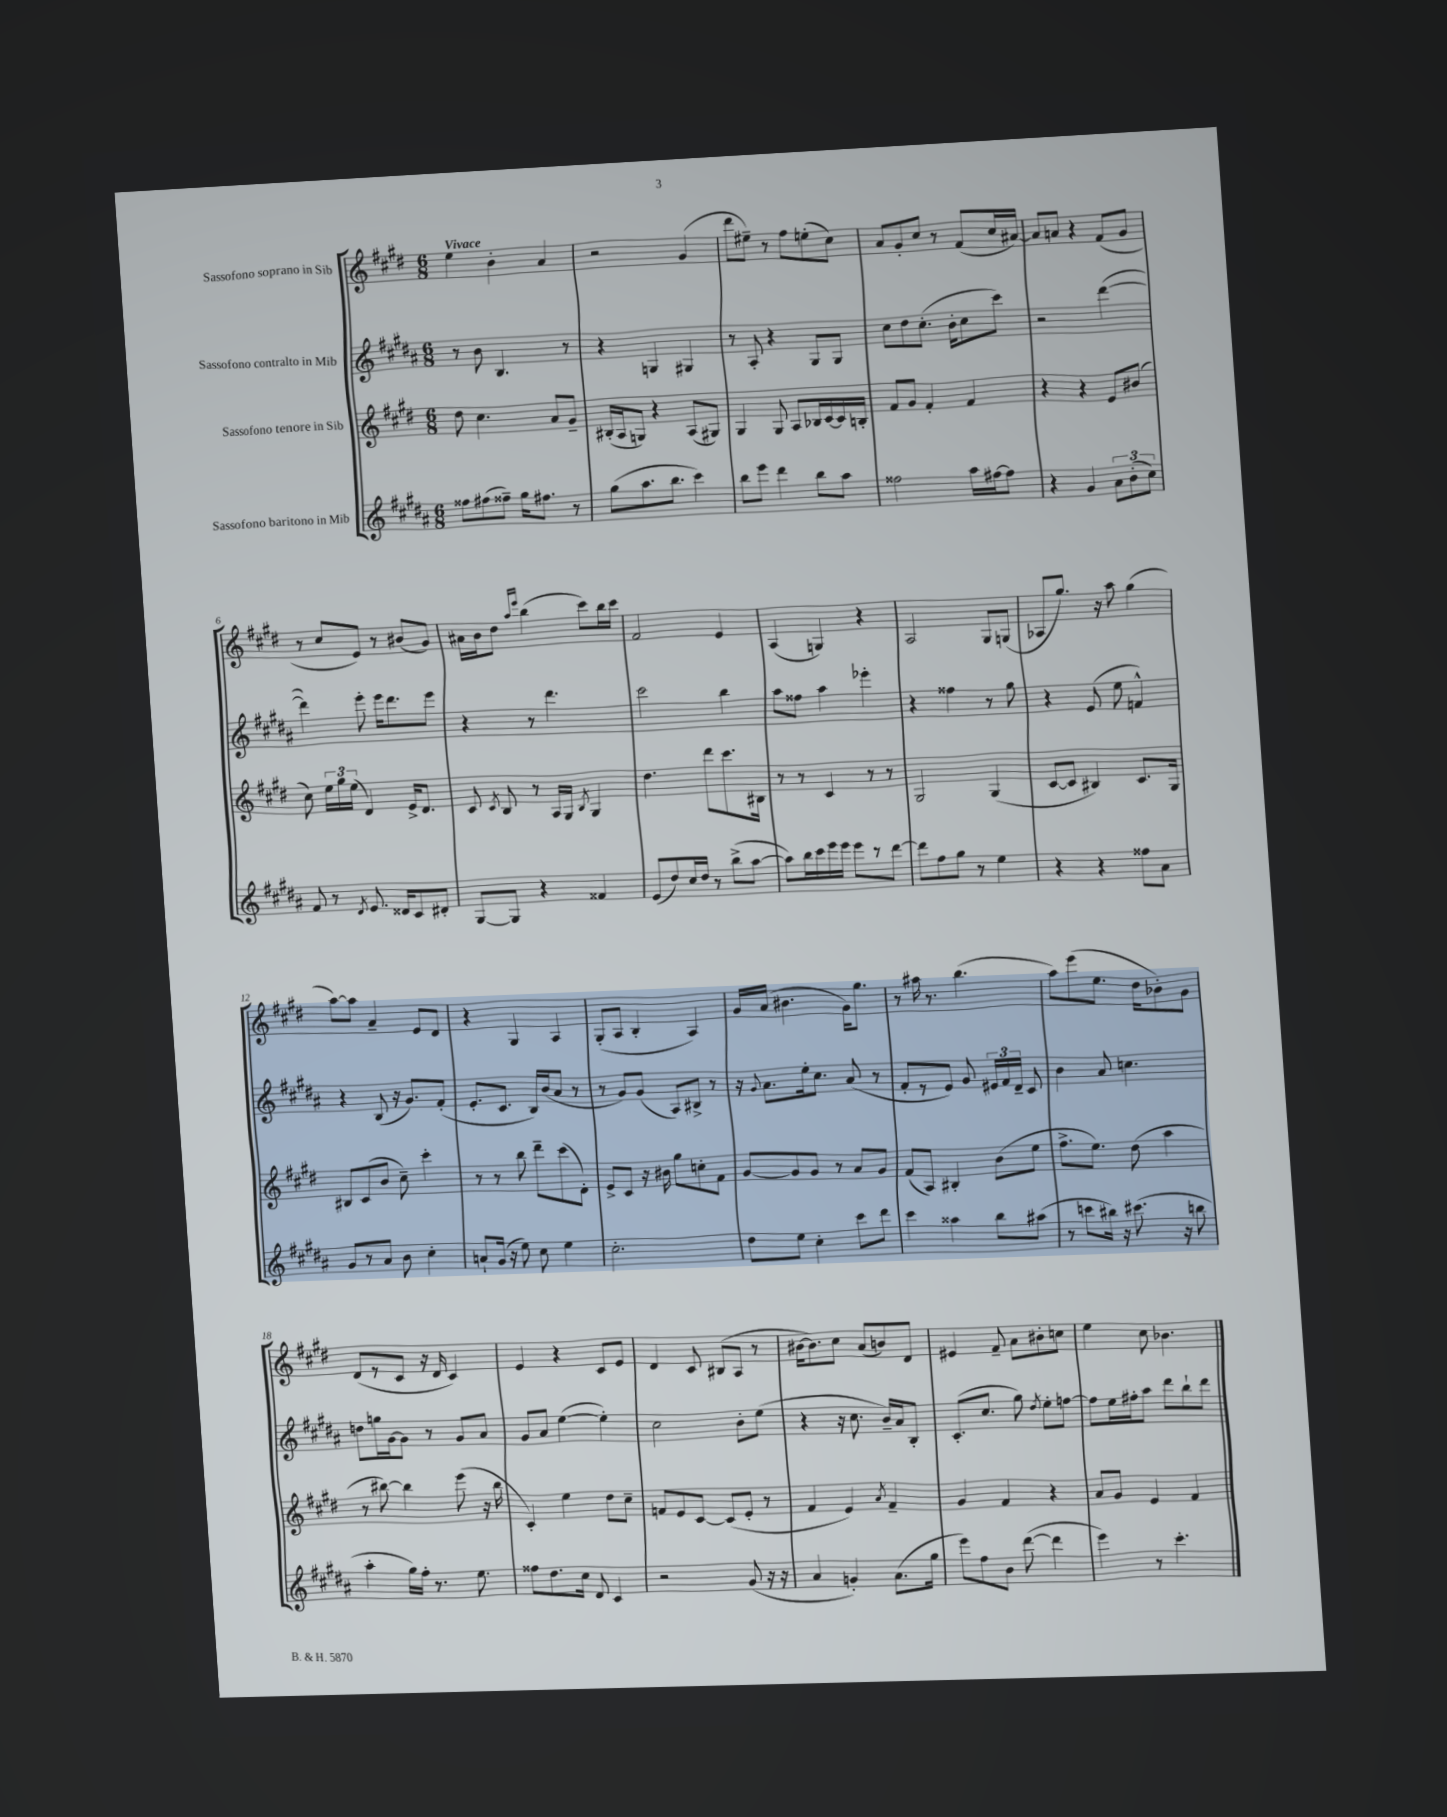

**kern	**kern	**kern	**kern
*part4	*part3	*part2	*part1
*staff4	*staff3	*staff2	*staff1
*I"Sassofono baritono in Mib	*I"Sassofono tenore in Sib	*I"Sassofono contralto in Mib	*I"Sassofono soprano in Sib
*clefG2	*clefG2	*clefG2	*clefG2
*k[f#c#g#d#a#]	*k[f#c#g#d#]	*k[f#c#g#d#a#]	*k[f#c#g#d#]
*M6/8	*M6/8	*M6/8	*M6/8
=1	=1	=1	=1
!	!	!	!LO:TX:a:B:t=Vivace
8ff##X\L	8dd#\	8r	4ee\
(8ff#X\	4.cc#\	8b\	.
8ff##X~\J)	.	4.B/	4b'\
16gg#\KL	.	.	.
8.ff#X\J	.	.	.
.	8a/L	.	4a/
8r	8g#~/J	8r	.
=2	=2	=2	=2
(8gg#\L	(16B#X'/LL	4r	2r
.	16A/J	.	.
8.aa#\	8Gn/J)	.	.
.	4r	4Gn/	.
8.bb\J	.	.	.
4ccc#\)	(8A/L	4G#X/	(4g#/
.	8G#X/J)	.	.
=3	=3	=3	=3
8bb\L	4G#/	8r	8ddd#\L
8eee\J	.	8A#'/	8ee#X~\J)
4ddd#\	8G#/	4r	8r
.	8A/L	.	8ff#\L
8bb\L	16B-X/L	8G#/L	(8een'\
.	[16c#/	.	.
8aa#\J	16c#/]	8G#/J	8cc#\J)
.	16Bn'/JJ	.	.
=4	=4	=4	=4
2ff##X\	8f#/L	8cc#\L	8a/L
.	8g#/J	8dd#\	8g#'/
.	4f#'/	(8.cc#'\J	8cc#/J
.	.	.	8r
.	.	16b'\KL	.
16aa#\LL	4f#/	8cc#\	(8f#/L
[16ff#X\J	.	.	.
8ff#\J]	.	8ccc#\J)	16cc#/L
.	.	.	[16a#X/JJ)
=5	=5	=5	=5
4r	4r	2r	8a#/L]
.	.	.	8an/J
4g#/	4r	.	4r
12a#\L	8e/L	([4ddd#\	(8f#/L
(12b'\	.	.	.
.	(8b#X/J	.	8g#/J
12cc#\J)	.	.	.
!!LO:LB:g=z
=6	=6	=6	=6
8f#/	8cc#\)	4ddd#\])	8r
8r	24ee\LL	.	8cc#/L
.	24gg#\	.	.
.	(24ee\JJ	.	.
8qd#/	.	.	.
8.e/	4d#/)	8eee'\	8e/J)
.	.	16eee\KL	8r
16d##X/KL	.	8.ddd#\	.
8c#/	16e^/KL	.	(8b#X/L
.	8.d#/J	.	.
8d#X'/J	.	8eee\J	8g#/J)
=7	=7	=7	=7
[8G#/L	8c#/	4r	16a#X\LL
.	.	.	16b\J
.	8qc#/	.	.
8G#/J]	8B/	.	8dd#\J
.	.	.	16qqaa/LL
.	.	.	16qqeee/JJ
4r	8r	8r	(4bb\
.	16A/LL	4.ddd#\	.
.	16G#/JJ	.	.
.	8qB/	.	.
4f##X/	4G#/	.	8ccc#\L)
.	.	.	16bb\L
.	.	.	16ccc#\JJ
=8	=8	=8	=8
(8e/L	4.dd#\	2ccc#\	2f#/
8dd#/)	.	.	.
16cc#/L	.	.	.
16dd#/JJ	.	.	.
8r	8ddd#\L	.	.
(8bb^\L	8.ccc#\	4bb\	4e/
[8aa#\J	.	.	.
.	16B#X\Jk	.	.
=9	=9	=9	=9
8aa#\L])	8r	8aa#\L	(4A/
16bb\L	8r	8ff##X\J	.
16ccc#\	.	.	.
16eee\	4c#/	4aa#\	4Gn/)
16eee\JJ	.	.	.
8eee\L	.	.	.
8r	8r	4eee-X'\	4r
[8ddd#\J	8r	.	.
=10	=10	=10	=10
8ddd#\L]	2G#/	4r	2A/
8ff#\	.	.	.
8gg#\J	.	4ff##X\	.
8r	.	.	.
4ee\	(4G#/	8r	8G#/L
.	.	8gg#\	(8Gn/J
=11	=11	=11	=11
4r	[8c#/L	4r	8A-X/L
.	8c#/J]	.	8.gg#/J)
4r	4B#X/)	(8e/	.
.	.	.	16r
.	.	8ee\	8aa\
8ff##X\L	8.c#/L	4fn^^/)	(4gg#\
8a#\J	.	.	.
.	16G#/Jk	.	.
!!LO:LB:g=z
=12	=12	=12	=12
8g#/L	8B#X/L	4r	[8aa\L)
8r	(8c#/	.	8aa\J]
8a#/J	8b/J	(8B/	4a~/
8b\	8cc#~\)	16r	.
.	.	8.g#/L)	.
4cc#'\	4ccc#'\	.	8e/L
.	.	(8f#'/J	8d#/J
=13	=13	=13	=13
8an`/L	8r	8.e'/L	4r
(16g#/Jk	8r	.	.
16r	.	8.c#/J	.
8ee\)	8bb\	.	4G#/
8cc#\	8ddd#~\L	16B/LL)	.
.	.	(16b/J	.
4ee\	(8ccc#\	8a#/J	4A/
.	8d#'\J)	8r	.
=14	=14	=14	=14
2.cc#'\	8e^/L	8r	(8G#'/L
.	8c#/J	8g#/L)	8A/J
.	16r	(8g#/J	4B'/
.	16b#X\	.	.
.	8gg#\L	8A#/L)	.
.	8ccn'\	8B#X^/J	4A/)
.	8f#\J	8r	.
=15	=15	=15	=15
8dd#\L	[8g#/L	16r	16g#/LL
.	.	8qqg#/	.
.	.	8.a#\L	(16a/JJ
8ee\J	8g#/]	.	4.b#X\
4cc#'\	8g#/J	16ee'\k	.
.	.	8.cc#\J	.
.	8r	.	.
8ccc#\L	8a/L	(8a#/	16g#\KL)
.	.	.	8.gg#\J
8ddd#\J	8g#/J	8r	.
=16	=16	=16	=16
4ccc#\	(8f#/L	8f#'/L	8r
.	8A/J)	8r	16aa#X\
.	.	.	8.r
4aa##X\	4B#X'/	8e/J)	.
.	.	8g#/	(4.bb\
8bb\L	(8b\L	24e#X/LL	.
.	.	24f#/	.
.	.	24d#~/JJ	.
(8aa#X\J	8ee\J	8c#/	.
=17	=17	=17	=17
8r	8.ff#^\L	4b\	8aa\L)
8cccn\L	.	.	(8eee\
.	8.ee\J)	.	.
16bb#X\Jk)	.	8a#/	8.ee\J
16r	.	.	.
(8.ccc#X\	(8dd#\	4.ccn\	.
.	.	.	16dd#\KL
.	4aa\	.	8b-X'\)
16r	.	.	.
8bbn\	.	.	8g#\J
!!LO:LB:g=z
=18	=18	=18	=18
4aa#'\	8r	8ddn\L	(8d#/L
.	[8bb#X\)	16ggn\L	8r
.	.	[16g#\J	.
16gg#\LL)	4bb#\]	8g#\J]	8c#/J
16ff#'\JJ	.	.	.
8.r	.	8r	16r
.	.	.	16d#/
.	(8eee\	8g#/L	4c#/)
8.ee\	.	.	.
.	16r	8a#/J	.
.	16bb#\	.	.
=19	=19	=19	=19
8ff##X\L	4c#'/)	8g#/L	4e/
8.dd#\	.	8a#/J	.
.	4ee\	([4ee\	4r
16cc#\Jk	.	.	.
8d#/	.	.	.
4c#/	8dd#\L	4ee'\])	8c#/L
.	8cc#~\J	.	8e/J
=20	=20	=20	=20
2r	8fn/L	2cc#\	4d#/
.	8e/	.	.
.	[8c#/J	.	8c#/
.	(8c#/L]	.	(8B#X/L
(8g#/	8e'/J	8b'\L	8A/J
16r	8r	(8ee\J	8r
16r	.	.	.
=21	=21	=21	=21
4a#/	4f#/	4r	[16b#X\KL
.	.	.	8.b#\])
4gn'/)	4e/)	16r	8cc#\J
.	.	8.cc#\	.
.	.	.	(8a/L
.	8qa/	.	.
(8.a#\L	4f#~/	16b~/LL)	8bn/)
.	.	16a#/J	.
.	.	8B'/J	8d#/J
16gg#\Jk	.	.	.
=22	=22	=22	=22
8eee\L)	4g#/	(8.c#'/L	4e#X/
8ff#\	.	.	.
.	.	8.cc#/J	.
8b\J	4f#/	.	8f#~/
([8ddd#\	.	8gg#\)	8a\L
.	.	8qdd#/	.
4ddd#\]	4r	8ee'\L	8b#X'\
.	.	[8ffn\J	8ccn\J
=23	=23	=23	=23
4eee\)	8a/L	8ff\L]	4ee\
.	8g#/J	16ee\L	.
.	.	16ff#X'\J	.
8r	4e/	8aa#\J	8cc#\
4.ccc#'\	.	8ddd#\L	4.b-X\
.	4f#/	8bb`\	.
.	.	8ddd#\J	.
==	==	==	==
*-	*-	*-	*-
